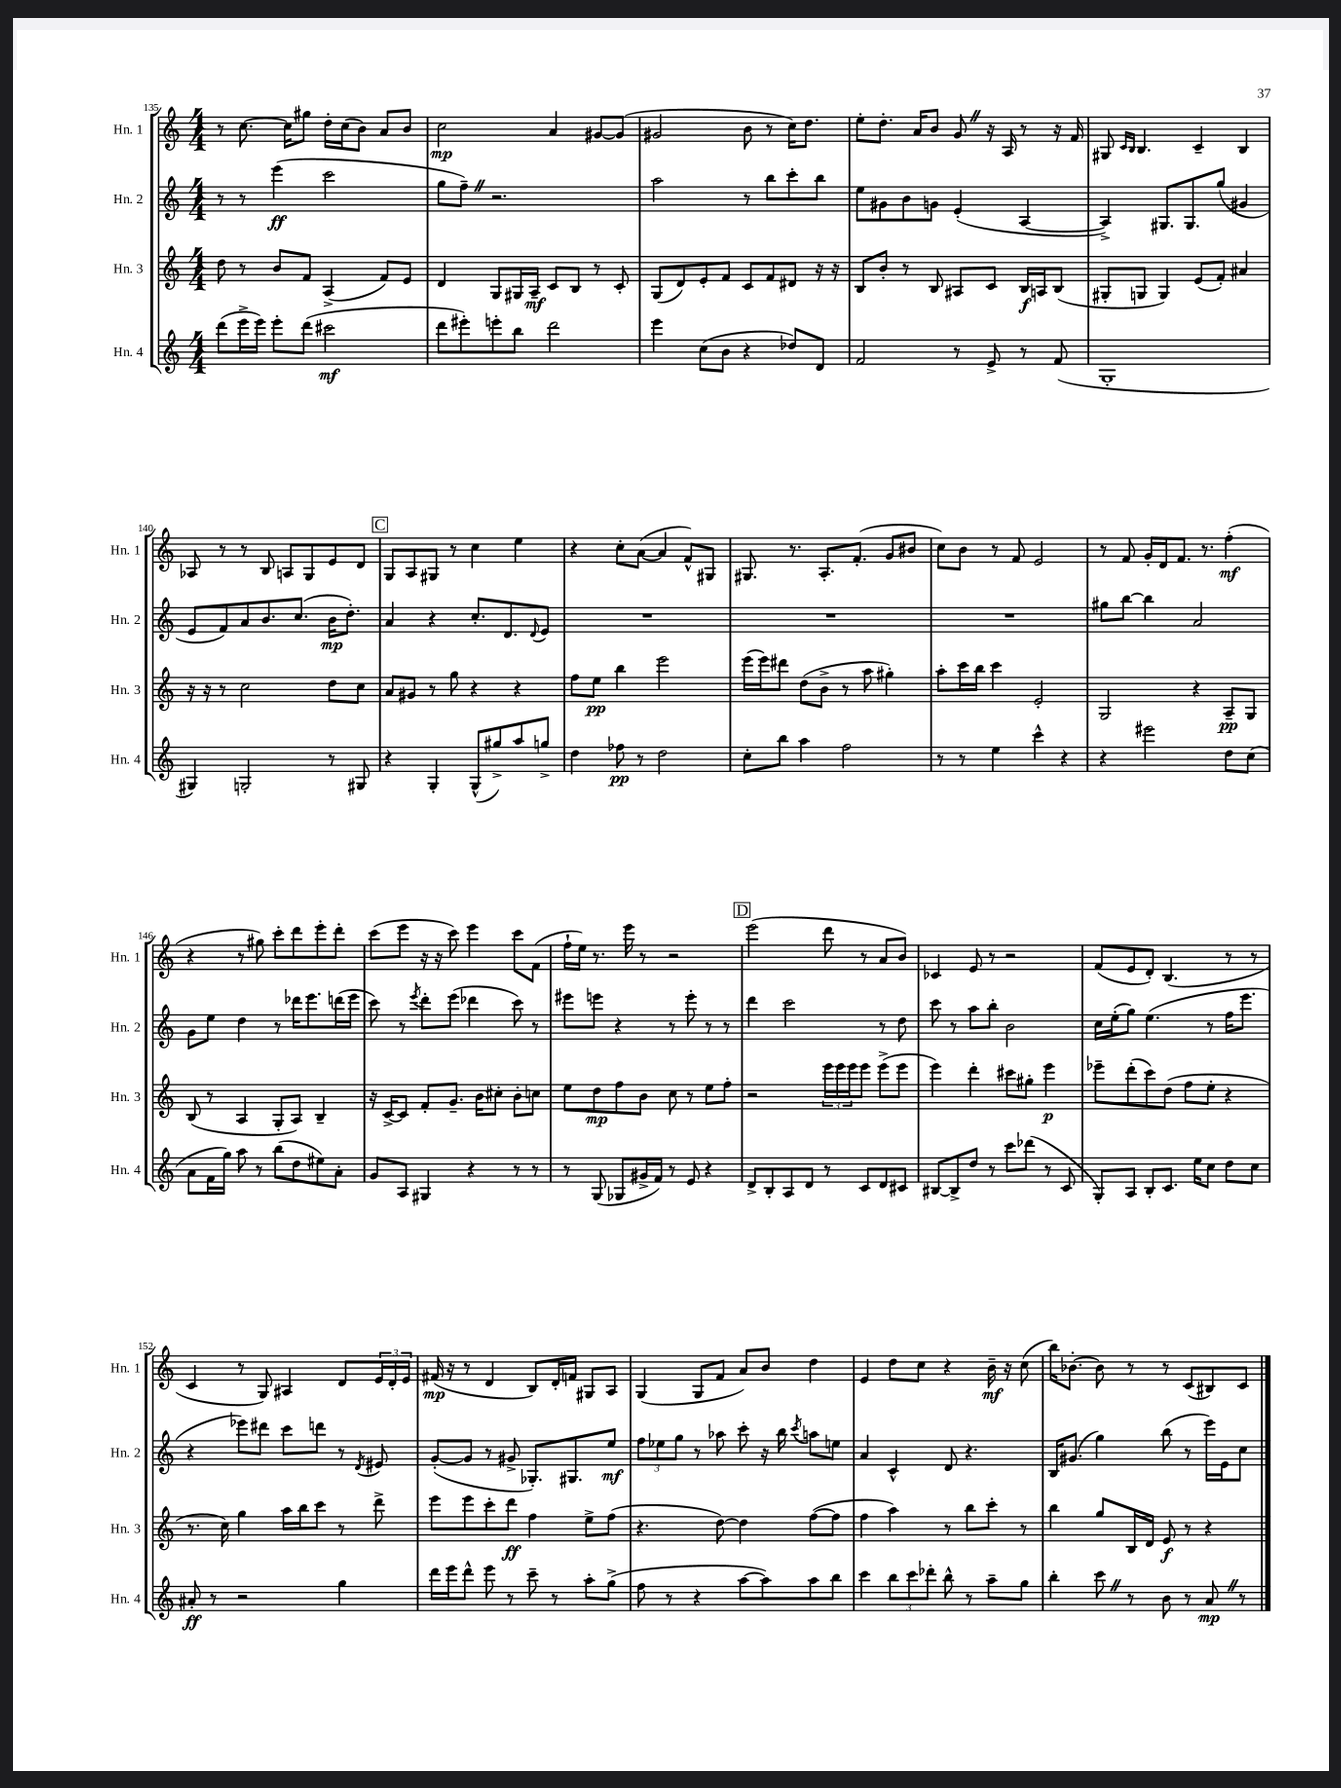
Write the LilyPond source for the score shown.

<<
\new StaffGroup <<
\new Staff = "s0" \with { instrumentName = "Hn. 1" shortInstrumentName = "Hn. 1" } {
    \clef treble \key c \major \numericTimeSignature \time 4/4
    r8 c''8.~ c''16 gis''8 d''16-. c''16( b'8) a'8 b'8 |
    c''2\mp a'4 gis'8~ gis'8( |
    gis'2 b'8 r8 c''16) d''8. |
    e''8-. d''8.-. a'16 b'8 g'8 \once \override BreathingSign.text = \markup { \musicglyph "scripts.caesura.straight" } \breathe r16 a16 r8 r16 f'16 |
    gis8 \grace { c'16 b16 } b4. c'4-- b4 |
    aes8 r8 r8 b8 a8 g8 e'8 d'8 |
    \mark \markup { \box "C" } g8 a8 gis8 r8 c''4 e''4 |
    r4 c''8-. a'8~( a'4 f'8-^) gis8 |
    gis8. r8. a8.-. f'8.-.( g'8 bis'8 |
    c''8) b'8 r8 f'8 e'2 |
    r8 f'8 g'16-. d'16 f'8. r8. f''4-.\mf( |
    r4 r8 gis''8) c'''8-. d'''8 e'''8-. d'''8-. |
    c'''8( e'''8 r16 r16 c'''8) e'''4 c'''8 f'8( |
    f''16-! e''16) r8. e'''16 r8 r2 |
    \mark \markup { \box "D" } e'''2( d'''8 r8 a'8 b'8) |
    ces'4 e'8 r8 r2 |
    f'8( e'8 d'8-.) b4.( r8 r8 |
    c'4 r8 g8) ais4 d'8 \tuplet 3/2 { e'16 d'16-. e'16 } |
    fis'16\mp( r16 r8 d'4 b8) d'16-. f'16 gis8 a8 |
    g4( g8 f'8 a'8) b'8 d''4 |
    e'4 d''8 c''8 r4 b'16--\mf r16 c''8( |
    b''16) bes'8.~-. bes'8 r8 r8 c'8( bis8) c'8 \bar "|." |
}
\new Staff = "s1" \with { instrumentName = "Hn. 2" shortInstrumentName = "Hn. 2" } {
    \clef treble \key c \major \numericTimeSignature \time 4/4
    r8 r8 e'''4\ff( c'''2 |
    g''8 f''8--) \once \override BreathingSign.text = \markup { \musicglyph "scripts.caesura.straight" } \breathe r2. |
    a''2 r8 b''8 c'''8-. b''8 |
    e''8 gis'8 b'8 g'8 e'4-.( a4~ |
    a4->) gis8. gis8. g''8( gis'4 |
    e'8 f'8) a'8 b'8. c''8.( b'16\mp d''8.-.) |
    \mark \markup { \box "C" } a'4 r4 c''8.-. d'8. \appoggiatura { d'8 } e'8 |
    R1 |
    R1 |
    R1 |
    gis''8 b''8~ b''4 a'2 |
    g'8 e''8 d''4 r8 des'''16 e'''8. d'''16( e'''16 |
    c'''8) r8 \acciaccatura { e'''8 } d'''8-. e'''8( des'''4 c'''8) r8 |
    eis'''8 e'''8 r4 r8 e'''8-. r8 r8 |
    \mark \markup { \box "D" } d'''4 c'''2 r8 d''8 |
    c'''8 r8 a''8 b''8-. b'2 |
    c''16 e''16-.( g''8) e''4.( r8 f''16 e'''8. |
    r4 ees'''8) dis'''8 c'''8 d'''8 r8 \acciaccatura { d'8 } eis'8 |
    g'8~-.( g'8 r8 gis'8-> ges8.-.) gis8. e''8\mf |
    \tuplet 3/2 { f''8 ees''8 g''8 } r8 aes''8 c'''8-. r16 b''16 \acciaccatura { c'''8 } a''8 e''8 |
    a'4 c'4-^ d'8 r4. |
    b16 gis'8.( g''4) b''8( r8 e'''16) e'16 c''8 \bar "|." |
}
\new Staff = "s2" \with { instrumentName = "Hn. 3" shortInstrumentName = "Hn. 3" } {
    \clef treble \key c \major \numericTimeSignature \time 4/4
    d''8 r8 b'8 f'8 a4->( f'8) e'8 |
    d'4 g8 gis16 a16--\mf c'8 b8 r8 c'8-. |
    g8( d'8) e'8-. f'8 c'8 f'8 dis'8 r16 r16 |
    b8 b'8-. r8 b8 ais8 c'8 b16\f a16 b8( |
    gis8-. g8 g4) e'8( f'8-.) ais'4 |
    r16 r16 r8 c''2 d''8 c''8 |
    \mark \markup { \box "C" } a'8 gis'8 r8 g''8 r4 r4 |
    f''8 e''8\pp b''4 e'''2 |
    e'''16( e'''16) dis'''8 d''8( b'8-> r8 a''8 gis''4-.) |
    a''8-. c'''16 b''16 c'''4 e'2-. |
    g2 r4 a8--\pp g8 |
    b8( r8 a4 g8-. a8) b4-- |
    r16 c'16~-> c'8 f'8-. g'8.-- b'16 cis''8-. b'8-. c''8 |
    e''8 d''8\mp f''8 b'8 c''8 r8 e''8 f''8-. |
    \mark \markup { \box "D" } r2 \tuplet 3/2 { e'''16 e'''16 e'''16 } e'''8 e'''8->( e'''8 |
    e'''4) d'''4-. cis'''8 gis''8-. e'''4\p |
    ees'''8-- d'''8-.( c'''8) d''8( f''8 e''8-. r4 |
    r8. c''16) g''4 a''16 b''16 c'''8 r8 d'''8-> |
    e'''8 e'''8 c'''8-. d'''8\ff f''4 e''8-> f''8( |
    r4. d''8~) d''4 f''8~( f''8 |
    f''4 a''4) r8 b''8 c'''8-. r8 |
    b''4 g''8 b16 d'16 e'8\f r8 r4 \bar "|." |
}
\new Staff = "s3" \with { instrumentName = "Hn. 4" shortInstrumentName = "Hn. 4" } {
    \clef treble \key c \major \numericTimeSignature \time 4/4
    d'''8( e'''16-> e'''16) e'''8-. d'''8( cis'''2\mf |
    d'''8 eis'''8-.) e'''8-. b''8 d'''2 |
    e'''4 c''8( b'8 r4 des''8) d'8 |
    f'2 r8 e'8-> r8 f'8( |
    g1-. |
    gis4) g2-. r8 gis8 |
    \mark \markup { \box "C" } r4 g4-. g8-^( gis''8->) a''8 g''8-> |
    d''4 fes''8\pp r8 d''2 |
    c''8-. b''8 a''4 f''2 |
    r8 r8 e''4 c'''4-^ r4 |
    r4 eis'''2 d''8 c''8( |
    a'8 f'16 g''16) a''8 r8 b''8( d''8 eis''8) a'8-. |
    g'8 a8 gis4 r4 r8 r8 |
    r8 g8( ges8 gis'16-> f'16) r8 e'8 r4 |
    \mark \markup { \box "D" } d'8-> b8-. a8 d'8 r8 c'8 d'8 cis'8 |
    bis8~ bis8-> d''8 r8 c'''8 des'''8( r8 c'8 |
    g8-.) a8 b8-. c'8. e''16 c''8 d''8 c''8 |
    ais'8-.\ff r8 r2 g''4 |
    d'''16 e'''16 d'''8-^ e'''8 r8 c'''8-- r8 a''8-. g''8->( |
    f''8 r8 r4 a''8~ a''8) a''8 b''8 |
    c'''4 \tuplet 3/2 { b''8 c'''8 des'''8-. } b''8-^ r8 a''8-- g''8 |
    b''4-. c'''8 \once \override BreathingSign.text = \markup { \musicglyph "scripts.caesura.straight" } \breathe r8 b'8 r8 a'8\mp \once \override BreathingSign.text = \markup { \musicglyph "scripts.caesura.straight" } \breathe r8 \bar "|." |
}
>>
>>
\layout { \context { \Score currentBarNumber = #135 } }
